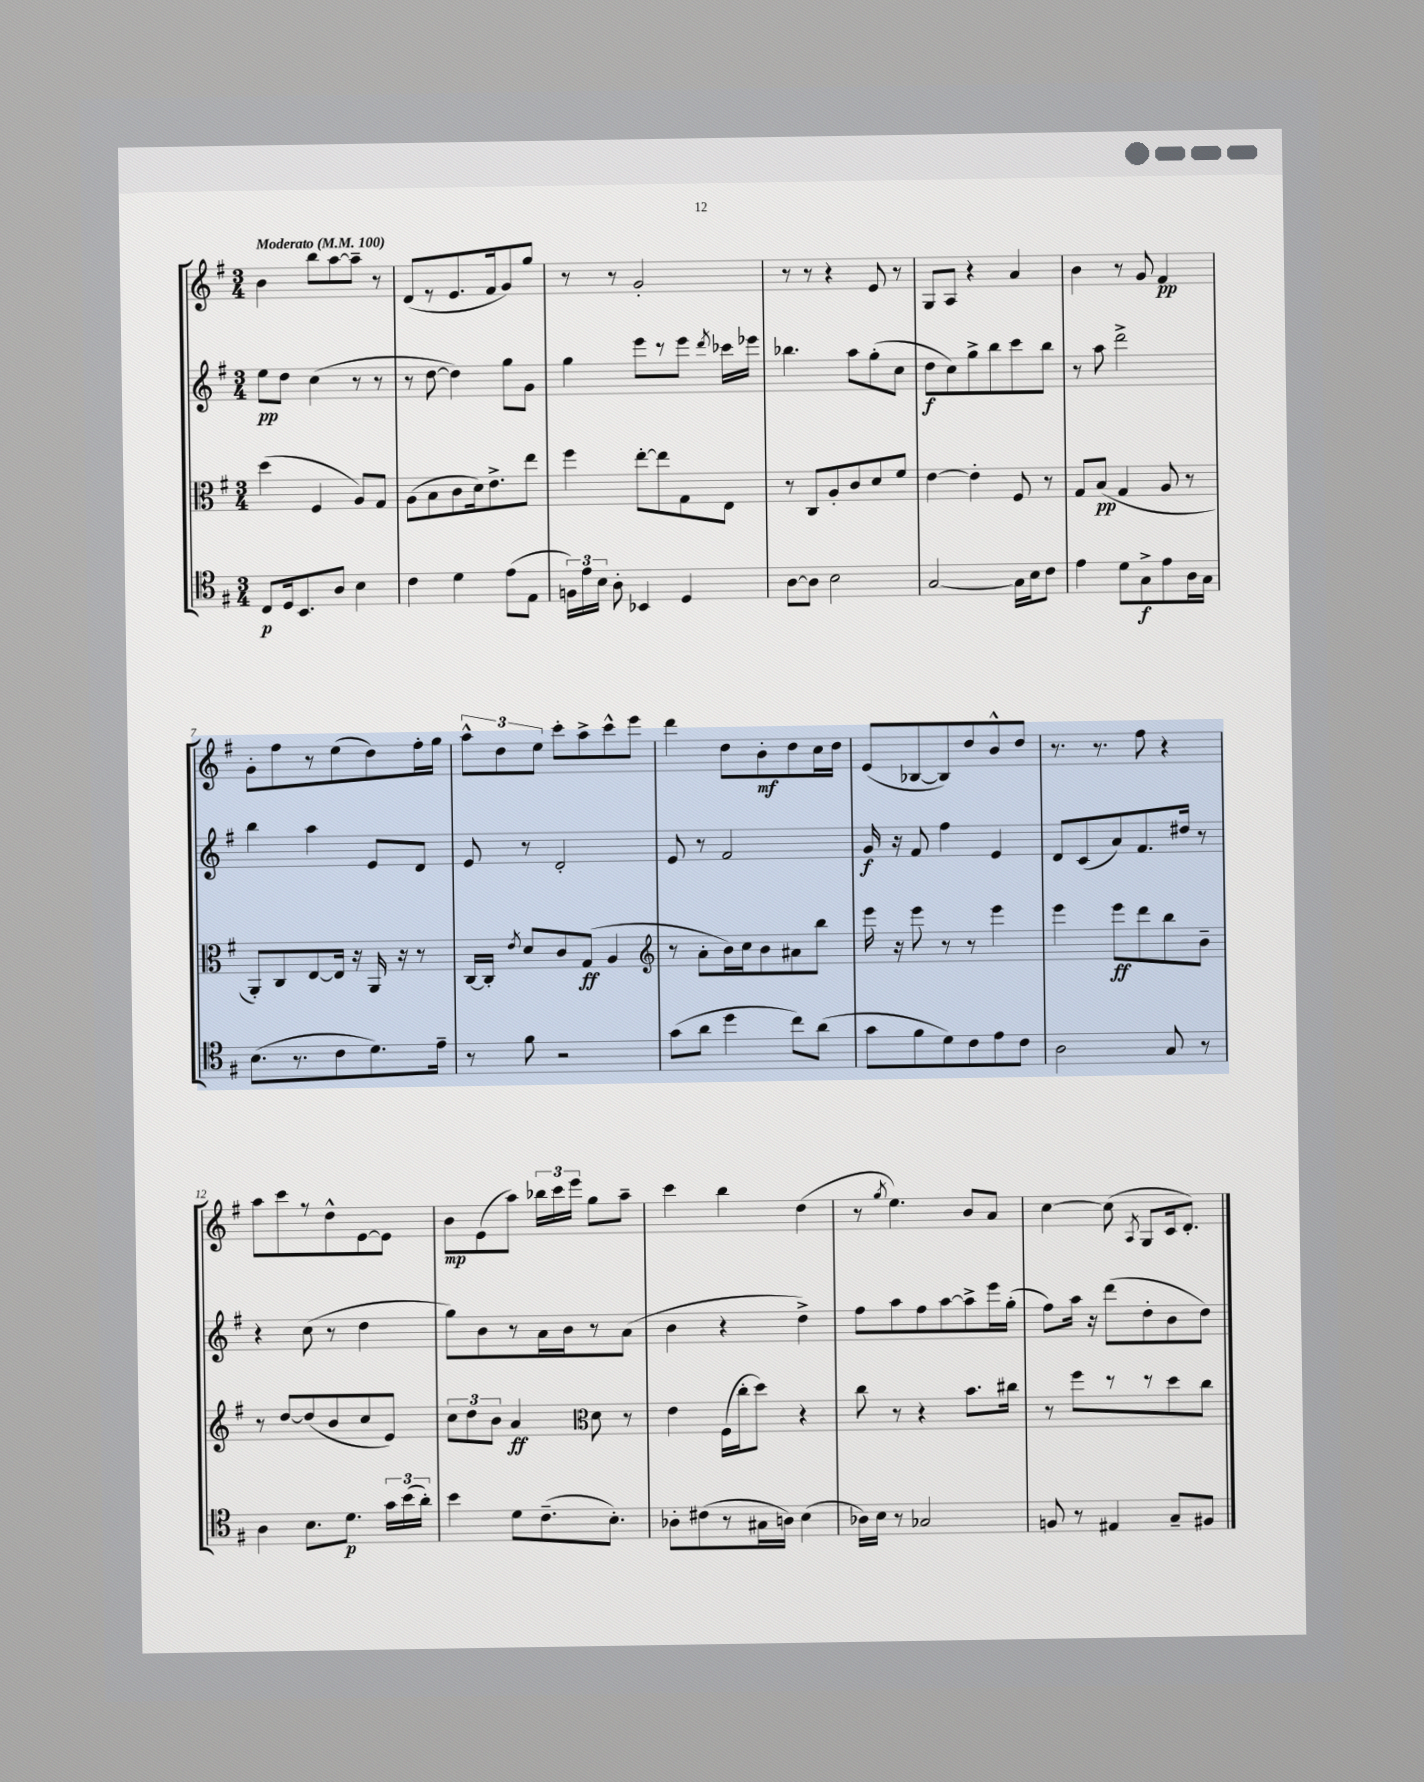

**kern	**dynam	**kern	**dynam	**kern	**dynam	**kern	**dynam
*part4	*part4	*part3	*part3	*part2	*part2	*part1	*part1
*staff4	*staff4	*staff3	*staff3	*staff2	*staff2	*staff1	*staff1
*clefC4	*	*clefC3	*	*clefG2	*	*clefG2	*
*k[f#]	*	*k[f#]	*	*k[f#]	*	*k[f#]	*
*M3/4	*	*M3/4	*	*M3/4	*	*M3/4	*
*MM100	*	*MM100	*	*MM100	*	*MM100	*
=1	=1	=1	=1	=1	=1	=1	=1
!	!	!	!	!	!	!LO:TX:a:B:t=Moderato	!
8C/L	p	(4dd\	.	8ee\L	pp	4b\	.
16D/k	.	.	.	8dd\J	.	.	.
8.BB/	.	.	.	.	.	.	.
.	.	4F#/	.	(4cc\	.	8bb\L	.
8A/J	.	.	.	.	.	[8aa\	.
4B\	.	8A/L)	.	8r	.	8aa~\J]	.
.	.	8G/J	.	8r	.	8r	.
=2	=2	=2	=2	=2	=2	=2	=2
4c\	.	(8A\L	.	8r	.	(8d/L	.
.	.	8B\	.	[8dd\	.	8r	.
4d\	.	8c\	.	4dd\])	.	8.e/	.
.	.	16d\k)	.	.	.	.	.
.	.	8.e^\	.	.	.	16f#/k	.
(8e\L	.	.	.	8gg\L	.	8g/)	.
8E\J	.	8ee\J	.	8g\J	.	8gg/J	.
=3	=3	=3	=3	=3	=3	=3	=3
24Fn\LL)	.	4ff#\	.	4gg\	.	8r	.
24e\	.	.	.	.	.	.	.
24B\JJ	.	.	.	.	.	.	.
8A'\	.	.	.	.	.	8r	.
4BB-X/	.	[8ee'\L	.	8eee\L	.	2g'/	.
.	.	8ee\]	.	8r	.	.	.
4D/	.	8G\	.	8eee\J	.	.	.
.	.	.	.	8qddd/	.	.	.
.	.	8E\J	.	16ccc-X\LL	.	.	.
.	.	.	.	16eee-X\JJ	.	.	.
=4	=4	=4	=4	=4	=4	=4	=4
[8A\L	.	8r	.	4.bb-X\	.	8r	.
8A\J]	.	8C/L	.	.	.	8r	.
2B\	.	8A'/	.	.	.	4r	.
.	.	8c/	.	8aa\L	.	.	.
.	.	8d/	.	(8gg'\	.	8e/	.
.	.	8f#/J	.	8cc\J	.	8r	.
=5	=5	=5	=5	=5	=5	=5	=5
[2G/	.	[4e\	.	8dd\L	f	8G/L	.
.	.	.	.	8cc\)	.	8A/J	.
.	.	4e'\]	.	8gg^\	.	4r	.
.	.	.	.	8bb\	.	.	.
16G\LL]	.	8F#/	.	8ccc\	.	4a/	.
16B\J	.	.	.	.	.	.	.
8c\J	.	8r	.	8bb\J	.	.	.
=6	=6	=6	=6	=6	=6	=6	=6
4e\	.	8G/L	.	8r	.	4b\	.
.	.	(8B/J	pp	8aa\	.	.	.
8d\L	.	4G/	.	2ddd^\	.	8r	.
8G^\	f	.	.	.	.	8g/	.
8e\	.	8A/	.	.	.	4f#/	pp
16A\L	.	8r	.	.	.	.	.
16G\JJ	.	.	.	.	.	.	.
!!LO:LB:g=z
=7	=7	=7	=7	=7	=7	=7	=7
(8.B\L	.	8AA'/L)	.	4bb\	.	8g'\L	.
.	.	8C/	.	.	.	8ff#\	.
8.r	.	.	.	.	.	.	.
.	.	[8E/	.	4aa\	.	8r	.
8c\	.	16E/Jk]	.	.	.	(8ee\	.
.	.	16r	.	.	.	.	.
8.d\)	.	16AA/	.	8e/L	.	8dd\)	.
.	.	16r	.	.	.	.	.
.	.	8r	.	8d/J	.	16ff#'\L	.
16e~\Jk	.	.	.	.	.	16gg\JJ	.
=8	=8	=8	=8	=8	=8	=8	=8
8r	.	[16C/LL	.	8e/	.	12aa^^\L	.
.	.	16C'/JJ]	.	.	.	.	.
.	.	.	.	.	.	12dd\	.
.	.	8qe/	.	.	.	.	.
8f#\	.	8d/L	.	8r	.	.	.
.	.	.	.	.	.	12ee\J	.
2r	.	8c/	.	2d'/	.	8ccc'\L	.
.	.	(8G/J	ff	.	.	8aa^\	.
.	.	4A/	.	.	.	8ccc^^\	.
.	.	.	.	.	.	8eee\J	.
=9	=9	=9	=9	=9	=9	=9	=9
*	*	*clefG2	*	*	*	*	*
(8g\L	.	8r	.	8e/	.	4ddd\	.
8a\J	.	8a'\L	.	8r	.	.	.
4dd\	.	16b\L)	.	2f#/	.	8dd\L	.
.	.	16cc\J	.	.	.	.	.
.	.	8b\	.	.	.	8b'\	mf
8cc\L)	.	8a#X\	.	.	.	8dd\	.
(8a\J	.	8bb\J	.	.	.	16cc\L	.
.	.	.	.	.	.	16dd\JJ	.
=10	=10	=10	=10	=10	=10	=10	=10
8g\L	.	16eee\	.	16g/	f	(8e/L	.
.	.	16r	.	16r	.	.	.
8f#\	.	8eee\	.	8f#/	.	[8B-X/	.
8d\)	.	8r	.	4ff#\	.	8B-/])	.
8c\	.	8r	.	.	.	8dd/	.
8e\	.	4eee\	.	4e/	.	8b^^/	.
8c\J	.	.	.	.	.	8dd/J	.
=11	=11	=11	=11	=11	=11	=11	=11
2A\	.	4eee\	.	8d/L	.	8.r	.
.	.	.	.	(8c/	.	.	.
.	.	.	.	.	.	8.r	.
.	.	8eee\L	ff	8a/)	.	.	.
.	.	8ddd\	.	8.f#/	.	8ff#\	.
8G/	.	8bb\	.	.	.	4r	.
.	.	.	.	16dd#X/Jk	.	.	.
8r	.	8b~\J	.	8r	.	.	.
!!LO:LB:g=z
=12	=12	=12	=12	=12	=12	=12	=12
4A\	.	8r	.	4r	.	8aa\L	.
.	.	[8dd/L	.	.	.	8ccc\	.
8.B\L	.	(8dd/]	.	(8cc\	.	8r	.
.	.	8b/	.	8r	.	8dd^^\	.
8.d\J	p	.	.	.	.	.	.
.	.	8cc/	.	4dd\	.	[8e\	.
24g\LL	.	8e/J)	.	.	.	8e\J]	.
(24b\	.	.	.	.	.	.	.
24a'\JJ)	.	.	.	.	.	.	.
=13	=13	=13	=13	=13	=13	=13	=13
4b\	.	12cc\L	.	8gg\L)	.	8b\L	mp
.	.	12dd\	.	.	.	.	.
.	.	.	.	8b\	.	(8e\	.
.	.	12b\J	.	.	.	.	.
8d\L	.	4a/	ff	8r	.	8aa\J)	.
(8.c~\	.	.	.	16a\L	.	24bb-X\LL	.
.	.	.	.	.	.	24ccc\	.
.	.	.	.	16b\J	.	.	.
.	.	.	.	.	.	24eee\JJ	.
*	*	*clefC3	*	*	*	*	*
.	.	8d\	.	8r	.	8gg\L	.
8.B'\J)	.	.	.	.	.	.	.
.	.	8r	.	(8a\J	.	8aa~\J	.
=14	=14	=14	=14	=14	=14	=14	=14
8A-X'\L	.	4e\	.	4b\	.	4ccc\	.
(8c#X\	.	.	.	.	.	.	.
8r	.	(16F#\LL	.	4r	.	4bb\	.
.	.	16cc'\J	.	.	.	.	.
16G#X\L	.	8dd\J)	.	.	.	.	.
16An\JJ)	.	.	.	.	.	.	.
(4B\	.	4r	.	4dd^\)	.	(4dd\	.
=15	=15	=15	=15	=15	=15	=15	=15
16A-X\LL)	.	8cc\	.	8ff#\L	.	8r	.
16B\JJ	.	.	.	.	.	.	.
.	.	.	.	.	.	8qgg/	.
8r	.	8r	.	8aa\	.	4.ee\)	.
2G-X/	.	4r	.	8ff#\	.	.	.
.	.	.	.	[8aa\	.	.	.
.	.	8.b\L	.	8aa^\]	.	8b/L	.
.	.	.	.	16eee\L	.	8a/J	.
.	.	16cc#X\Jk	.	(16gg'\JJ	.	.	.
=16	=16	=16	=16	=16	=16	=16	=16
8Fn/	.	8r	.	8ff#\L)	.	[4cc\	.
8r	.	8ff#\L	.	16aa\Jk	.	.	.
.	.	.	.	16r	.	.	.
4E#X/	.	8r	.	(8ddd\L	.	(8cc\]	.
.	.	.	.	.	.	8qA/	.
.	.	8r	.	8dd'\	.	8G/L	.
8G~/L	.	8dd\	.	8b\	.	16c/k	.
.	.	.	.	.	.	8.d'/J)	.
8F#X/J	.	8cc\J	.	8dd\J)	.	.	.
==	==	==	==	==	==	==	==
*-	*-	*-	*-	*-	*-	*-	*-
